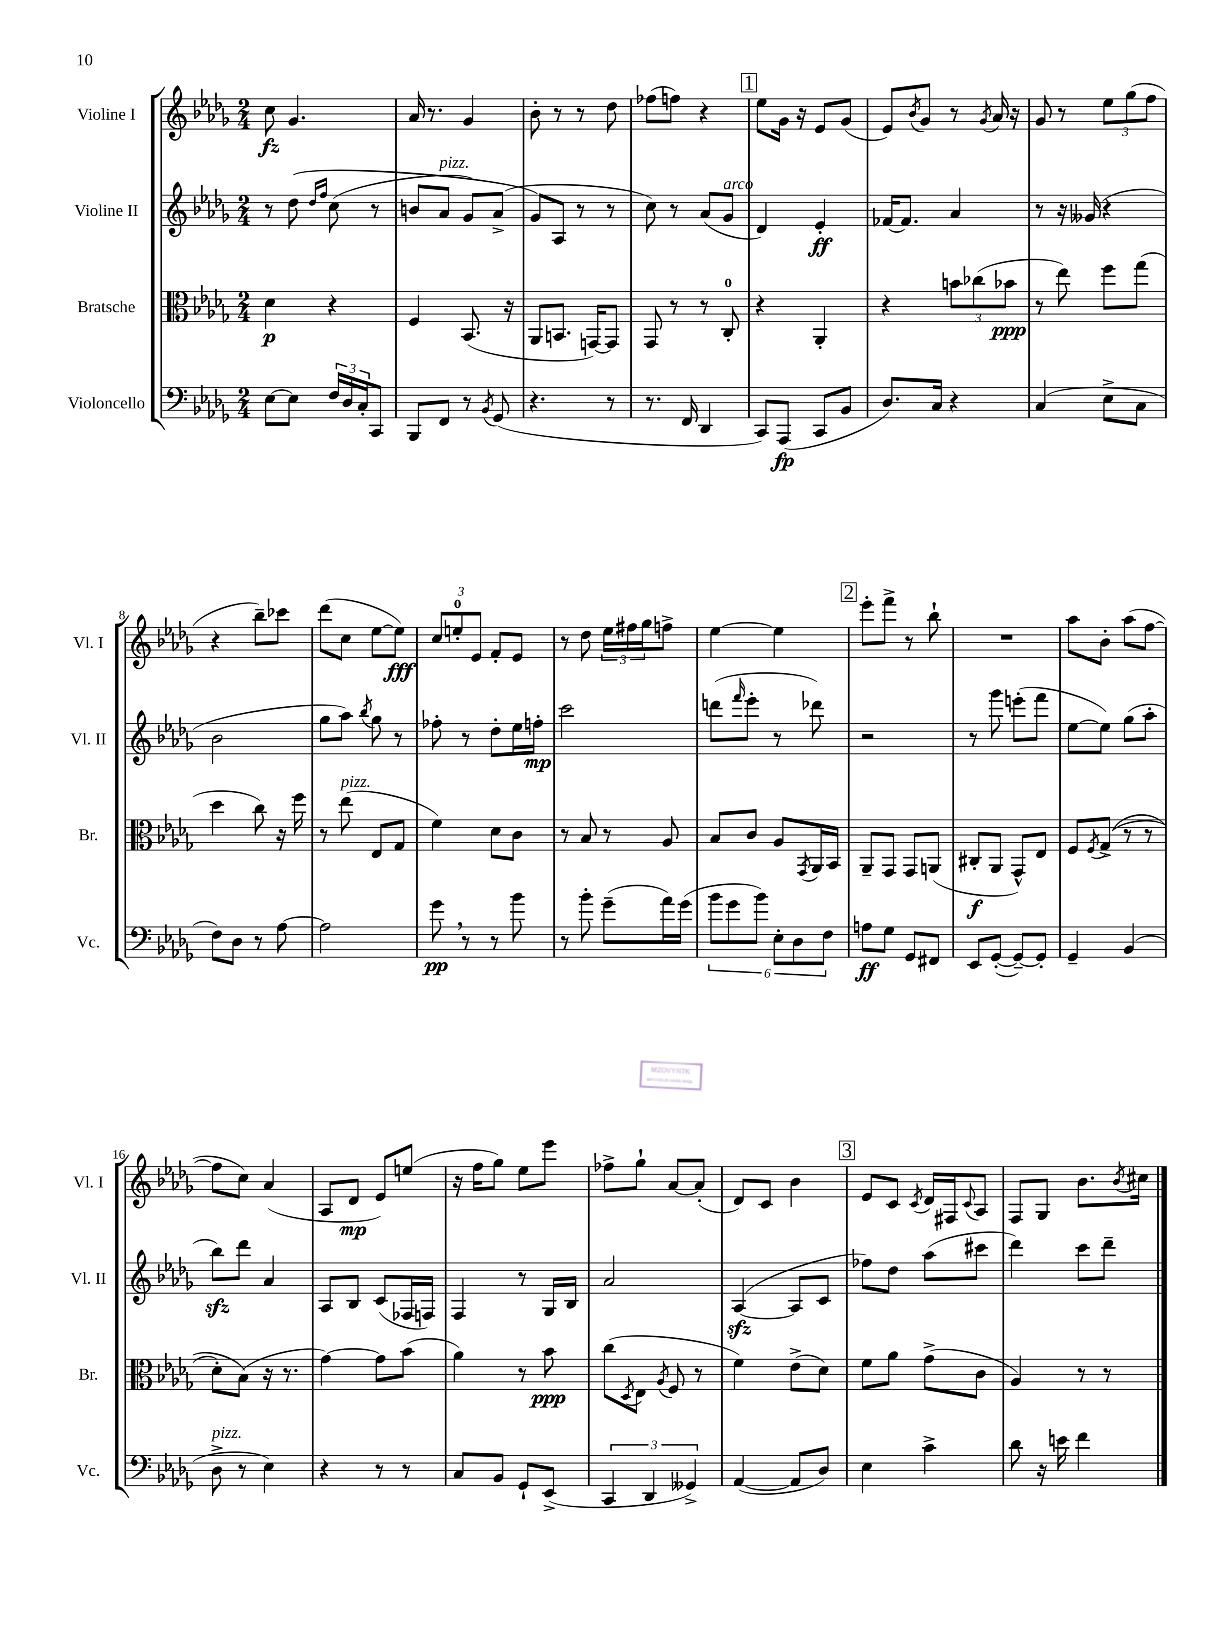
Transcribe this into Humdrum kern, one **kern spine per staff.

**kern	**kern	**kern	**kern
*staff4	*staff3	*staff2	*staff1
*clefF4	*clefC3	*clefG2	*clefG2
*k[b-e-a-d-g-]	*k[b-e-a-d-g-]	*k[b-e-a-d-g-]	*k[b-e-a-d-g-]
*M2/4	*M2/4	*M2/4	*M2/4
[8E-	4d-	8r	8cc
8E-]	.	&(8dd-	4.g-
.	.	16qqdd-	.
.	.	16qqff	.
24F	4r	(8cc	.
24D-	.	.	.
24C'	.	.	.
8CC	.	8r	.
=	=	=	=
8BBB-	4F	8b	16a-
.	.	.	8.r
8FF	.	8a-	.
8r	(8.BB-	8g-)	4g-
8qBB-	.	.	.
(8GG-	.	(8a-^	.
.	16r	.	.
=	=	=	=
4.r	8AA-	8g-&)	8b-'
.	8.BB	8A-	8r
.	.	8r	8r
.	[16GG)	.	.
8r	8GG]	8r	8dd-
=	=	=	=
8.r	8GG-	8cc)	(8ff-
.	8r	8r	8ff)
16FF	.	.	.
4DD-	8r	(8a-	4r
.	8C'	8g-	.
=	=	=	=
8CC)	4r	4d-)	8ee-
(8AAA-	.	.	16g-
.	.	.	16r
8CC	4AA-'	4e-'	8e-
8BB-	.	.	(8g-
=	=	=	=
8.D-)	4r	[16f-	8e-)
.	.	8.f-]	.
.	.	.	8qb-
.	.	.	8g-
16C	.	.	.
4r	12b	4a-	8r
.	(12cc-	.	.
.	.	.	8qg-
.	.	.	16a-
.	12b-	.	.
.	.	.	16r
=	=	=	=
(4C	8r	8r	8g-
.	8ee-)	16r	8r
.	.	(16g--	.
8E-^	8ff	4r	12ee-
.	.	.	(12gg-
8C	(8gg-	.	.
.	.	.	12ff
=	=	=	=
8F)	4dd-	2b-	4r
8D-	.	.	.
8r	8cc)	.	8bb-~)
[8A-	16r	.	8ccc-
.	16ff	.	.
=	=	=	=
2A-]	8r	8gg-	(8ddd-
.	(8ee-	8aa-)	8cc
.	.	8qbb-	.
.	8E-	8gg-	[8ee-
.	8G-	8r	8ee-])
=	=	=	=
8g-	4f)	8ff-'	12cc
.	.	.	12ee'
8r	.	8r	.
.	.	.	12e-
8r	8d-	8dd-'	8f'
8b-	8c	16ee-	8e-
.	.	16ff'	.
=	=	=	=
8r	8r	2ccc	8r
8b-'	8B-	.	8dd-
(8g-~	8r	.	24ee-
.	.	.	24ff#
.	.	.	24gg-
16a-)	8A-	.	8ff^
(16g-	.	.	.
=	=	=	=
12b-	8B-	(8ddd	[4ee-
12g-	.	.	.
.	.	16qqfff	.
.	8c	8eee-'	.
12b-)	.	.	.
12E-'	8A-	8r	4ee-]
12D-	.	.	.
.	8qGG-	.	.
.	16AA-	8ddd-)	.
12F	.	.	.
.	16BB-	.	.
=	=	=	=
8A	8AA-~	2r	8eee-'
8G-	8GG-	.	8fff^
8GG-	8GG-	.	8r
8FF#	(8AA	.	8bb-`
=	=	=	=
8EE-	8C#'	8r	2r
([8GG-'	8AA-	8ggg-	.
8GG-~_)	8GG-^^)	(8eee'	.
8GG-']	8E-	8fff	.
=	=	=	=
4GG-~	8F	[8ee-	8aa-
.	8qF	.	.
.	&((8G-^	8ee-])	8b-'
(4BB-	8r	(8gg-	(8aa-
.	8r	8aa-'	[8ff
=	=	=	=
8D-^	8d-')	8bb-)	8ff]
8r	(8B-&)	8ddd-	8cc)
4E-)	16r	4a-	(4a-
.	8.r	.	.
=	=	=	=
4r	[4g-)	8A-	8A-
.	.	8B-	8d-
8r	8g-]	(8c	8e-)
8r	(8b-	16F-	(8ee
.	.	16F)	.
=	=	=	=
8C	4a-)	4F	16r
.	.	.	16ff
8BB-	.	.	8gg-)
8GG-`	8r	8r	8ee-
(8EE-^	8b-	16G-	8eee-
.	.	16B-	.
=	=	=	=
6CC	(8cc	2a-	8ff-^
.	8qD-	.	.
.	8E-	.	8gg-`
6DD-	.	.	.
.	8qA-	.	.
.	8F	.	[8a-
6GG--^)	.	.	.
.	8r	.	(8a-']
=	=	=	=
([4AA-	4f)	([4A-	8d-)
.	.	.	8c
8AA-]	(8e-^	8A-]	4b-
8D-)	8d-)	8c	.
=	=	=	=
4E-	8f	8ff-)	8e-
.	8a-	8dd-	8c
.	.	.	8qc
4c^	(8g-^	(8aa-	16d-
.	.	.	16F#
.	.	.	8qqc
.	8c	8ccc#	8A-
=	=	=	=
8d-	4A-)	4ddd-)	8F
16r	.	.	8G-
16e	.	.	.
4f	8r	8ccc	8.b-
.	8r	8ddd-~	.
.	.	.	8qb-
.	.	.	16cc#
==	==	==	==
*-	*-	*-	*-
